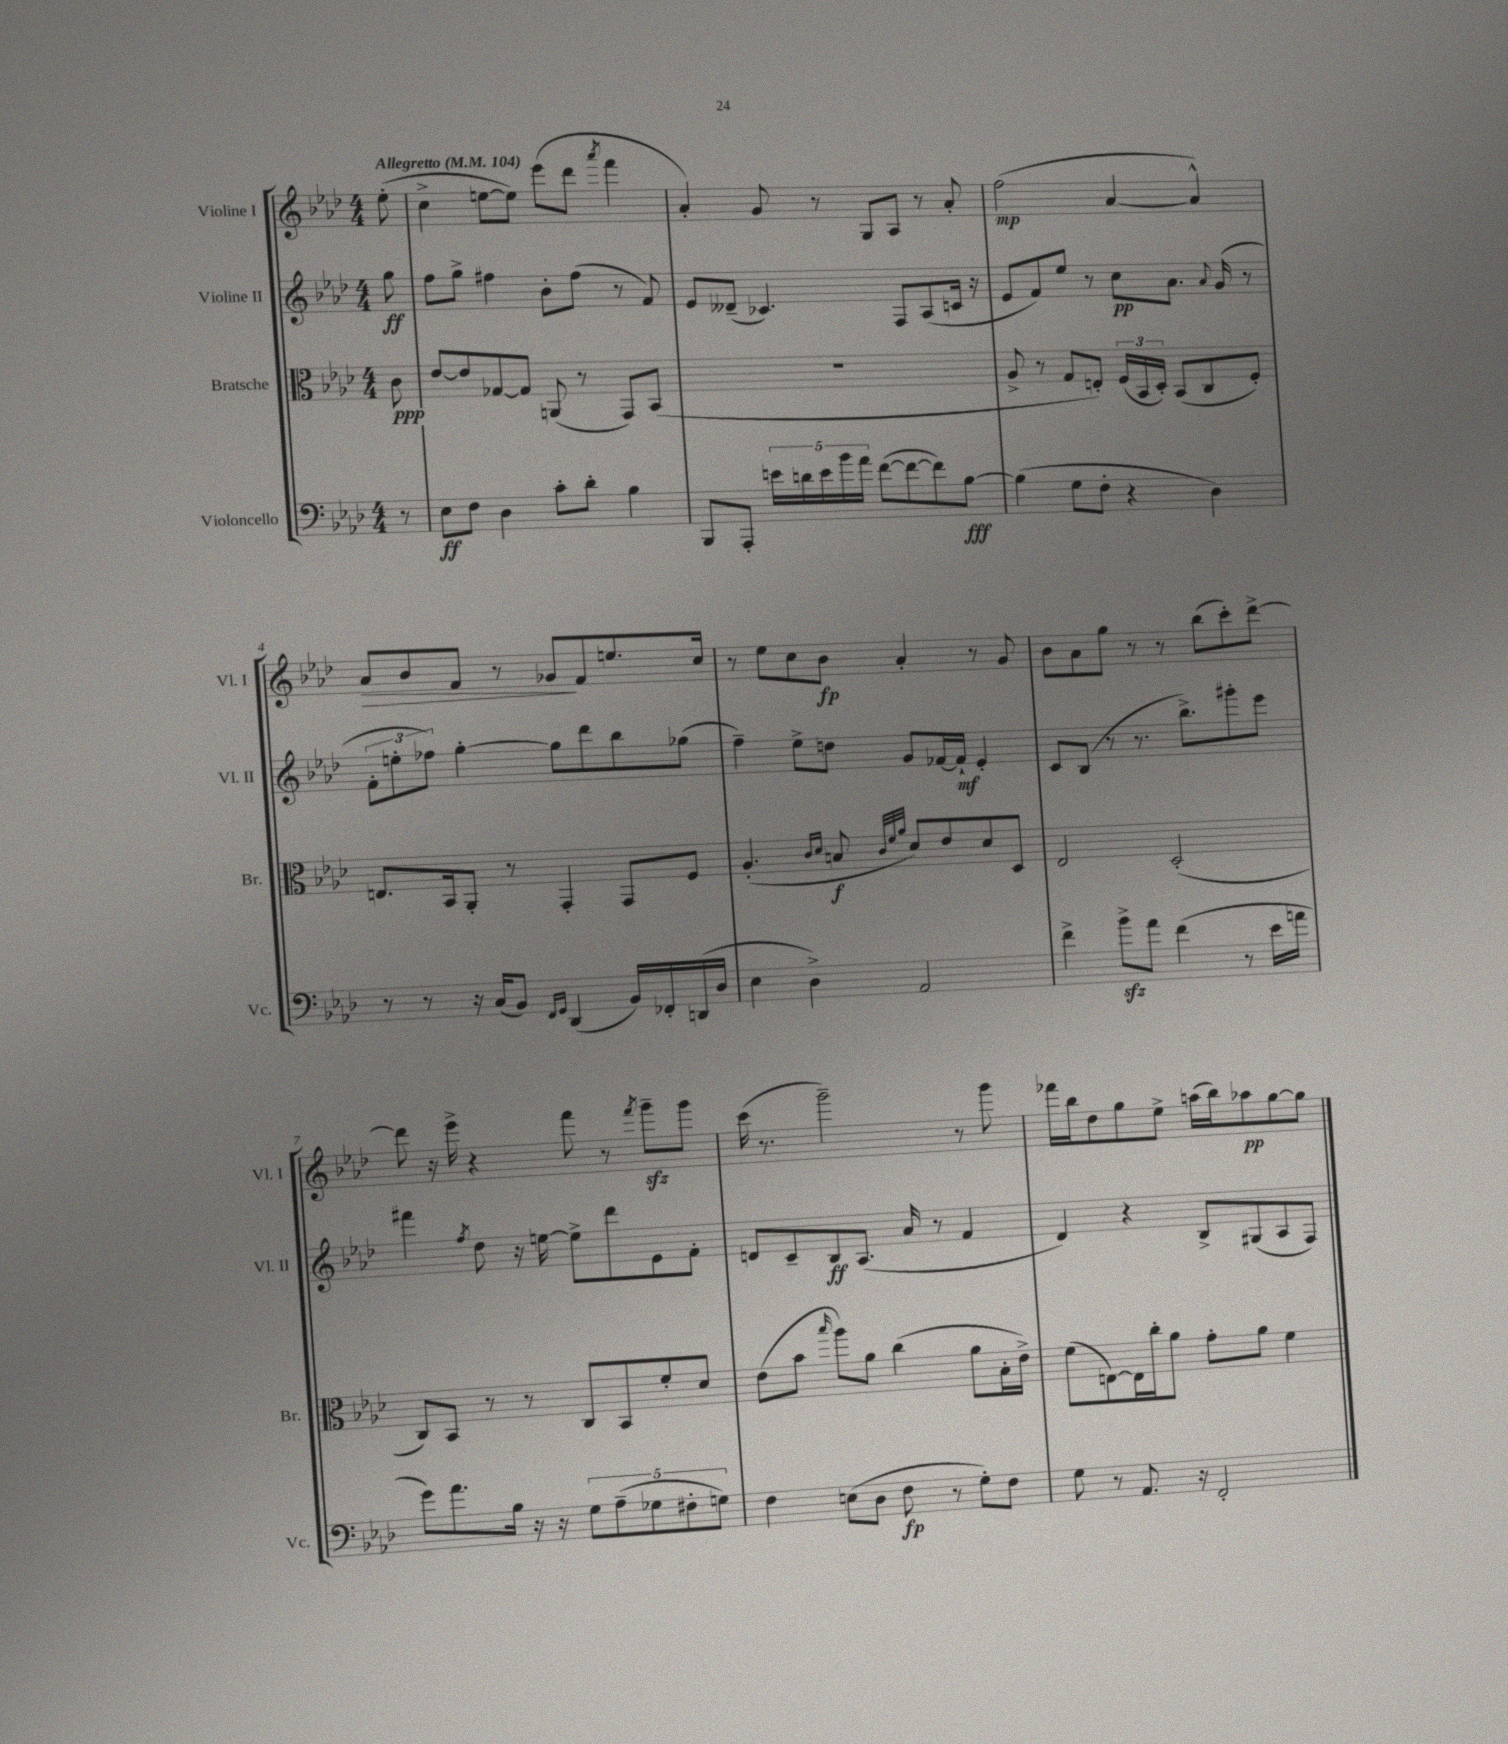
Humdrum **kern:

**kern	**kern	**kern	**kern
*staff4	*staff3	*staff2	*staff1
*clefF4	*clefC3	*clefG2	*clefG2
*k[b-e-a-d-]	*k[b-e-a-d-]	*k[b-e-a-d-]	*k[b-e-a-d-]
*M4/4	*M4/4	*M4/4	*M4/4
*MM104	*MM104	*MM104	*MM104
8r	8c	8gg	(8ee-'
=	=	=	=
8E-	[8e-	8ff	4cc^
8F	8e-]	8gg^	.
4D-	[8G-	4ff#	[8ee
.	8G-]	.	8ee])
8c'	(8AA	8b-'	(8eee-
8d-'	8r	(8ff#	8ddd-
.	.	.	8qaaa-
4B-	8GG)	8r	4fff
.	(8BB-	8f)	.
=	=	=	=
8BBB-	1r	8e-	4a-')
8AAA-'	.	(8d--~	.
20e	.	4.c-)	8g
20d	.	.	.
20e	.	.	.
.	.	.	8r
20b-	.	.	.
20a-	.	.	.
([8f	.	.	8G
8f_	.	8F	8A-
8f])	.	(8A-	8r
[8B-	.	16c	8a-'
.	.	16r	.
=	=	=	=
(4B-]	8A-^	8e-	(2ff
.	8r	8f)	.
8G	8G	8ee-	.
8F'	8E')	8r	.
4r	(24F	8cc	[4a-
.	24BB-	.	.
.	24D-')	.	.
.	(8BB-	8.a-	.
4D-)	8C	.	4a-^^])
.	.	8qqa-	.
.	.	(16g	.
.	8F')	8r	.
=	=	=	=
8r	8.E	12f'	8a-
.	.	12ee'	.
8r	.	.	8b-
.	.	12ff-)	.
.	16BB-	.	.
16r	8AA-'	[4gg'	8f
(16C	.	.	.
8BB-)	8r	.	8r
16qqFF	.	.	.
16qqGG	.	.	.
(4DD-	4GG'	8gg]	8g-
.	.	8ddd-	8f
16BB-)	8GG	8bb-	8.ee
16FF-'	.	.	.
(16DD	8F	(8gg-	.
16D-	.	.	16cc
=	=	=	=
4E-	(4.A-'	4ff~)	8r
.	.	.	8ee-
4D-^)	.	8ee-^	8cc
.	16qqc	.	.
.	16qqd-	.	.
.	8B	8dd	8b-
.	32qqc	.	.
.	32qqf	.	.
.	32qqa-	.	.
2AA-	8d-)	8g	4a-'
.	8e-	[16f-	.
.	.	16f-`]	.
.	8d-	4e-'	8r
.	8D-	.	8g
=	=	=	=
4f^	2E-	8c	8b-
.	.	(8B-	8a-
8b-^	.	8r	8gg
8a-	.	8.r	8r
(4f	(2D-'	.	8r
.	.	8.bb-^)	.
.	.	.	(8bb-
8r	.	8ggg#'	8ccc')
16e-	.	8eee-	[8ddd-^
16a	.	.	.
=	=	=	=
8g)	8C)	4fff#	8ddd-]
8.a-	8BB-	.	16r
.	.	.	16eee-^
.	.	8qff	.
.	8r	8dd-	4r
16B-	.	.	.
16r	8r	16r	.
16r	.	[16ee	.
10G	8C	8ee^]	8fff
(10A-~	.	.	.
.	8BB-	8ddd-	8r
10G-	.	.	.
.	.	.	8qfff
.	8f'	8e-	8ggg~
10F#'	.	.	.
.	8d-	8f'	8ggg
10G)	.	.	.
=	=	=	=
4F	(8e-	8d	(16ccc
.	.	.	8.r
.	8b-	8c~	.
.	16qqbb-	.	.
(8E	8aa-)	8B-	2ggg~)
8D-	8a-	(8.A-	.
8F	(4cc	.	.
.	.	16a-	.
8r	.	8r	.
8G')	8a-	4f	8r
8F	16B-'	.	8ggg
.	16e-^)	.	.
=	=	=	=
8G	(8f	4d-)	16fff-
.	.	.	16bb-
8r	[8E)	.	8dd-
8.AA-	16E]	4r	8gg
.	16cc'	.	.
.	8a-	.	8ee-^
16r	.	.	.
2FF'	8g'	8B-^	(16aa
.	.	.	16bb-)
.	8a-	(8G#	8aa-
.	4f	8A-	[8gg
.	.	8F)	8gg]
==	==	==	==
*-	*-	*-	*-
